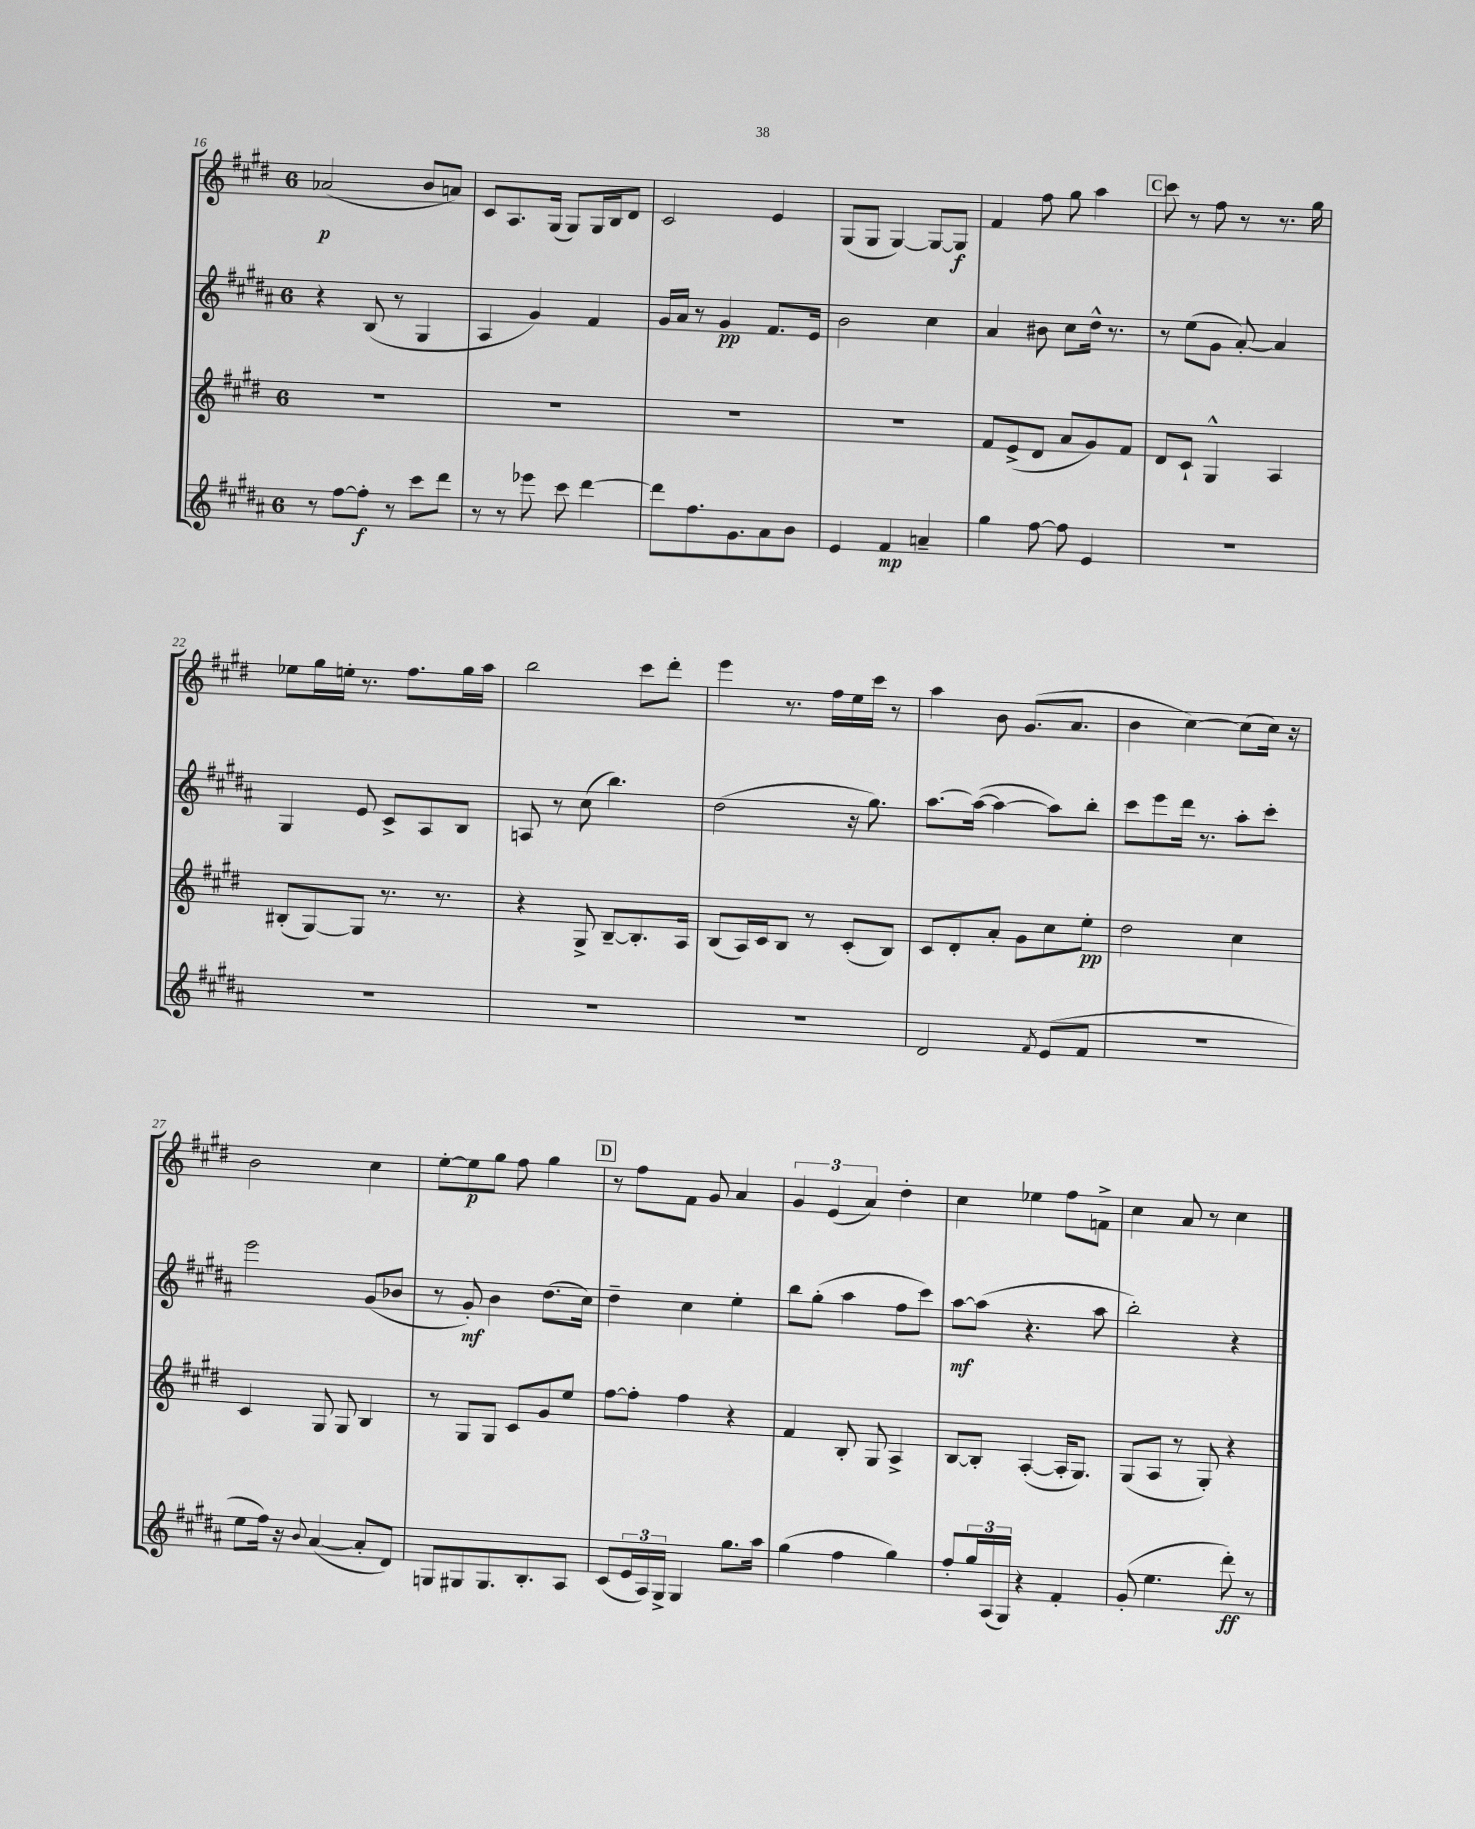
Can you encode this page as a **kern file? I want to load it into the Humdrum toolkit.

**kern	**dynam	**kern	**dynam	**kern	**dynam	**kern	**dynam
*part4	*part4	*part3	*part3	*part2	*part2	*part1	*part1
*staff4	*staff4	*staff3	*staff3	*staff2	*staff2	*staff1	*staff1
*clefG2	*	*clefG2	*	*clefG2	*	*clefG2	*
*k[f#c#g#d#a#]	*	*k[f#c#g#d#]	*	*k[f#c#g#d#a#]	*	*k[f#c#g#d#]	*
*M6/8	*	*M6/8	*	*M6/8	*	*M6/8	*
=16	=16	=16	=16	=16	=16	=16	=16
8r	.	2.r	.	4r	.	(2a-X/	p
[8ff#\L	.	.	.	.	.	.	.
8ff#'\J]	f	.	.	(8B/	.	.	.
8r	.	.	.	8r	.	.	.
8ccc#\L	.	.	.	4G#/	.	8b/L	.
8ddd#\J	.	.	.	.	.	8an/J)	.
=17	=17	=17	=17	=17	=17	=17	=17
8r	.	2.r	.	4A#/	.	8c#/L	.
8r	.	.	.	.	.	8.A/	.
8eee-X\	.	.	.	4g#/)	.	.	.
.	.	.	.	.	.	(16G#/Jk	.
8ccc#\	.	.	.	.	.	8G#/L)	.
[4ddd#\	.	.	.	4f#/	.	16G#/L	.
.	.	.	.	.	.	16B/J	.
.	.	.	.	.	.	8d#/J	.
=18	=18	=18	=18	=18	=18	=18	=18
8ddd#\L]	.	2.r	.	16g#/LL	.	2c#/	.
.	.	.	.	16a#/JJ	.	.	.
8.ff#\	.	.	.	8r	.	.	.
.	.	.	.	4g#/	pp	.	.
8.g#\	.	.	.	.	.	.	.
8a#\	.	.	.	8.f#/L	.	4e/	.
8b\J	.	.	.	.	.	.	.
.	.	.	.	16e/Jk	.	.	.
=19	=19	=19	=19	=19	=19	=19	=19
4e/	.	2.r	.	2b\	.	(8G#/L	.
.	.	.	.	.	.	8G#/J	.
4f#/	mp	.	.	.	.	[4G#/)	.
4an~/	.	.	.	4cc#\	.	8G#/L_	.
.	.	.	.	.	.	8G#/J]	f
=20	=20	=20	=20	=20	=20	=20	=20
4gg#\	.	8f#/L	.	4a#/	.	4f#/	.
.	.	(8e^/	.	.	.	.	.
[8ff#\	.	8d#/J	.	8b#X\	.	8ff#\	.
8ff#\]	.	8a/L	.	8cc#\L	.	8gg#\	.
4e/	.	8g#/)	.	16dd#^^\Jk	.	4aa\	.
.	.	.	.	8.r	.	.	.
.	.	8f#/J	.	.	.	.	.
!!LO:REH:place=s1:t=C
=21	=21	=21	=21	=21	=21	=21	=21
2.r	.	8d#/L	.	8r	.	8ccc#\	.
.	.	8c#`/J	.	(8ee\L	.	8r	.
.	.	4G#^^/	.	8g#\J	.	8ff#\	.
.	.	.	.	[8a#'/)	.	8r	.
.	.	4A/	.	4a#/]	.	8.r	.
.	.	.	.	.	.	16gg#\	.
!!LO:LB:g=z
=22	=22	=22	=22	=22	=22	=22	=22
2.r	.	(8B#X'/L	.	4G#/	.	8ee-X\L	.
.	.	[8G#/)	.	.	.	16gg#\L	.
.	.	.	.	.	.	16een'\JJ	.
.	.	8G#/J]	.	8e/	.	8.r	.
.	.	8.r	.	8c#^/L	.	.	.
.	.	.	.	.	.	8.ff#\L	.
.	.	.	.	8A#/	.	.	.
.	.	8.r	.	.	.	.	.
.	.	.	.	8B/J	.	16gg#\L	.
.	.	.	.	.	.	16aa\JJ	.
=23	=23	=23	=23	=23	=23	=23	=23
2.r	.	4r	.	8An/	.	2bb\	.
.	.	.	.	8r	.	.	.
.	.	8G#^/	.	(8cc#\	.	.	.
.	.	[8B~/L	.	4.bb\)	.	.	.
.	.	8.B'/]	.	.	.	8ccc#\L	.
.	.	.	.	.	.	8ddd#'\J	.
.	.	16A/Jk	.	.	.	.	.
=24	=24	=24	=24	=24	=24	=24	=24
2.r	.	(8B/L	.	(2dd#\	.	4eee\	.
.	.	16A/L)	.	.	.	.	.
.	.	16c#/J	.	.	.	.	.
.	.	8B/J	.	.	.	8.r	.
.	.	8r	.	.	.	.	.
.	.	.	.	.	.	16ff#\LL	.
.	.	(8c#'/L	.	16r	.	16ee\	.
.	.	.	.	8.gg#\)	.	16ccc#\JJ	.
.	.	8B/J)	.	.	.	8r	.
=25	=25	=25	=25	=25	=25	=25	=25
2d#/	.	8c#/L	.	[8.aa#\L	.	4aa\	.
.	.	8d#'/	.	.	.	.	.
.	.	.	.	(16aa#\Jk_	.	.	.
.	.	8a'/J	.	4aa#\_	.	8b\	.
.	.	8g#\L	.	.	.	(8.g#/L	.
8qf#/	.	.	.	.	.	.	.
(8e/L	.	8cc#\	.	8aa#\L])	.	.	.
.	.	.	.	.	.	8.a/J	.
8f#/J	.	8ee'\J	pp	8bb'\J	.	.	.
=26	=26	=26	=26	=26	=26	=26	=26
2.r	.	2dd#\	.	8ccc#\L	.	4b\	.
.	.	.	.	8eee\	.	.	.
.	.	.	.	16ddd#\Jk	.	[4cc#\)	.
.	.	.	.	8.r	.	.	.
.	.	4cc#\	.	8aa#'\L	.	(8cc#\L]	.
.	.	.	.	8ccc#'\J	.	16cc#\Jk)	.
.	.	.	.	.	.	16r	.
!!LO:LB:g=z
=27	=27	=27	=27	=27	=27	=27	=27
8ee\L	.	4c#/	.	2eee\	.	2b\	.
16ff#\Jk)	.	.	.	.	.	.	.
16r	.	.	.	.	.	.	.
8qqb/	.	.	.	.	.	.	.
([4a#/	.	8G#/	.	.	.	.	.
.	.	8G#/	.	.	.	.	.
8a#'/L]	.	4B/	.	(8g#/L	.	4cc#\	.
8d#/J)	.	.	.	8b-X/J	.	.	.
=28	=28	=28	=28	=28	=28	=28	=28
8Gn/L	.	8r	.	8r	.	[8ee'\L	.
8G#X/	.	8G#/L	.	8g#'/)	mf	8ee\]	p
8.G#/	.	8G#/J	.	4b\	.	8gg#\J	.
.	.	8c#/L	.	.	.	8ff#\	.
8.B'/	.	.	.	.	.	.	.
.	.	8g#/	.	(8.dd#\L	.	4gg#\	.
8A#/J	.	8ee/J	.	.	.	.	.
.	.	.	.	16cc#\Jk)	.	.	.
!!LO:REH:place=s1:t=D
=29	=29	=29	=29	=29	=29	=29	=29
(8c#/L	.	[8ff#\L	.	4dd#~\	.	8r	.
24e/L	.	8ff#'\J]	.	.	.	8ff#\L	.
24A#/)	.	.	.	.	.	.	.
24G#^/JJ	.	.	.	.	.	.	.
4G#/	.	4ff#\	.	4cc#\	.	8f#\J	.
.	.	.	.	.	.	8g#/	.
8.gg#\L	.	4r	.	4ee'\	.	4a/	.
16aa#\Jk	.	.	.	.	.	.	.
=30	=30	=30	=30	=30	=30	=30	=30
(4gg#\	.	4f#/	.	8bb\L	.	6g#/	.
.	.	.	.	(8gg#'\J	.	.	.
.	.	.	.	.	.	(6e/	.
4ff#\	.	8B'/	.	4aa#\	.	.	.
.	.	.	.	.	.	6a/)	.
.	.	8G#/	.	.	.	.	.
4gg#\)	.	4A^/	.	8ff#\L	.	4dd#'\	.
.	.	.	.	8ccc#\J)	.	.	.
=31	=31	=31	=31	=31	=31	=31	=31
8ff#'/L	.	[8B/L	.	[8aa#\L	mf	4cc#\	.
24gg#/L	.	8B'/J]	.	(8aa#\J]	.	.	.
(24A#/	.	.	.	.	.	.	.
24G#/JJ)	.	.	.	.	.	.	.
4r	.	([4A'/	.	4.r	.	4ee-X\	.
4f#'/	.	16A'/KL]	.	.	.	8ff#\L	.
.	.	8.G#/J)	.	.	.	.	.
.	.	.	.	8aa#\	.	8fn^\J	.
=32	=32	=32	=32	=32	=32	=32	=32
(8g#'/	.	(8G#/L	.	2bb'\)	.	4cc#\	.
4.ee\	.	8A/J	.	.	.	.	.
.	.	8r	.	.	.	8a/	.
.	.	8G#'/)	.	.	.	8r	.
8ddd#'\)	ff	4r	.	4r	.	4cc#\	.
8r	.	.	.	.	.	.	.
==	==	==	==	==	==	==	==
*-	*-	*-	*-	*-	*-	*-	*-
